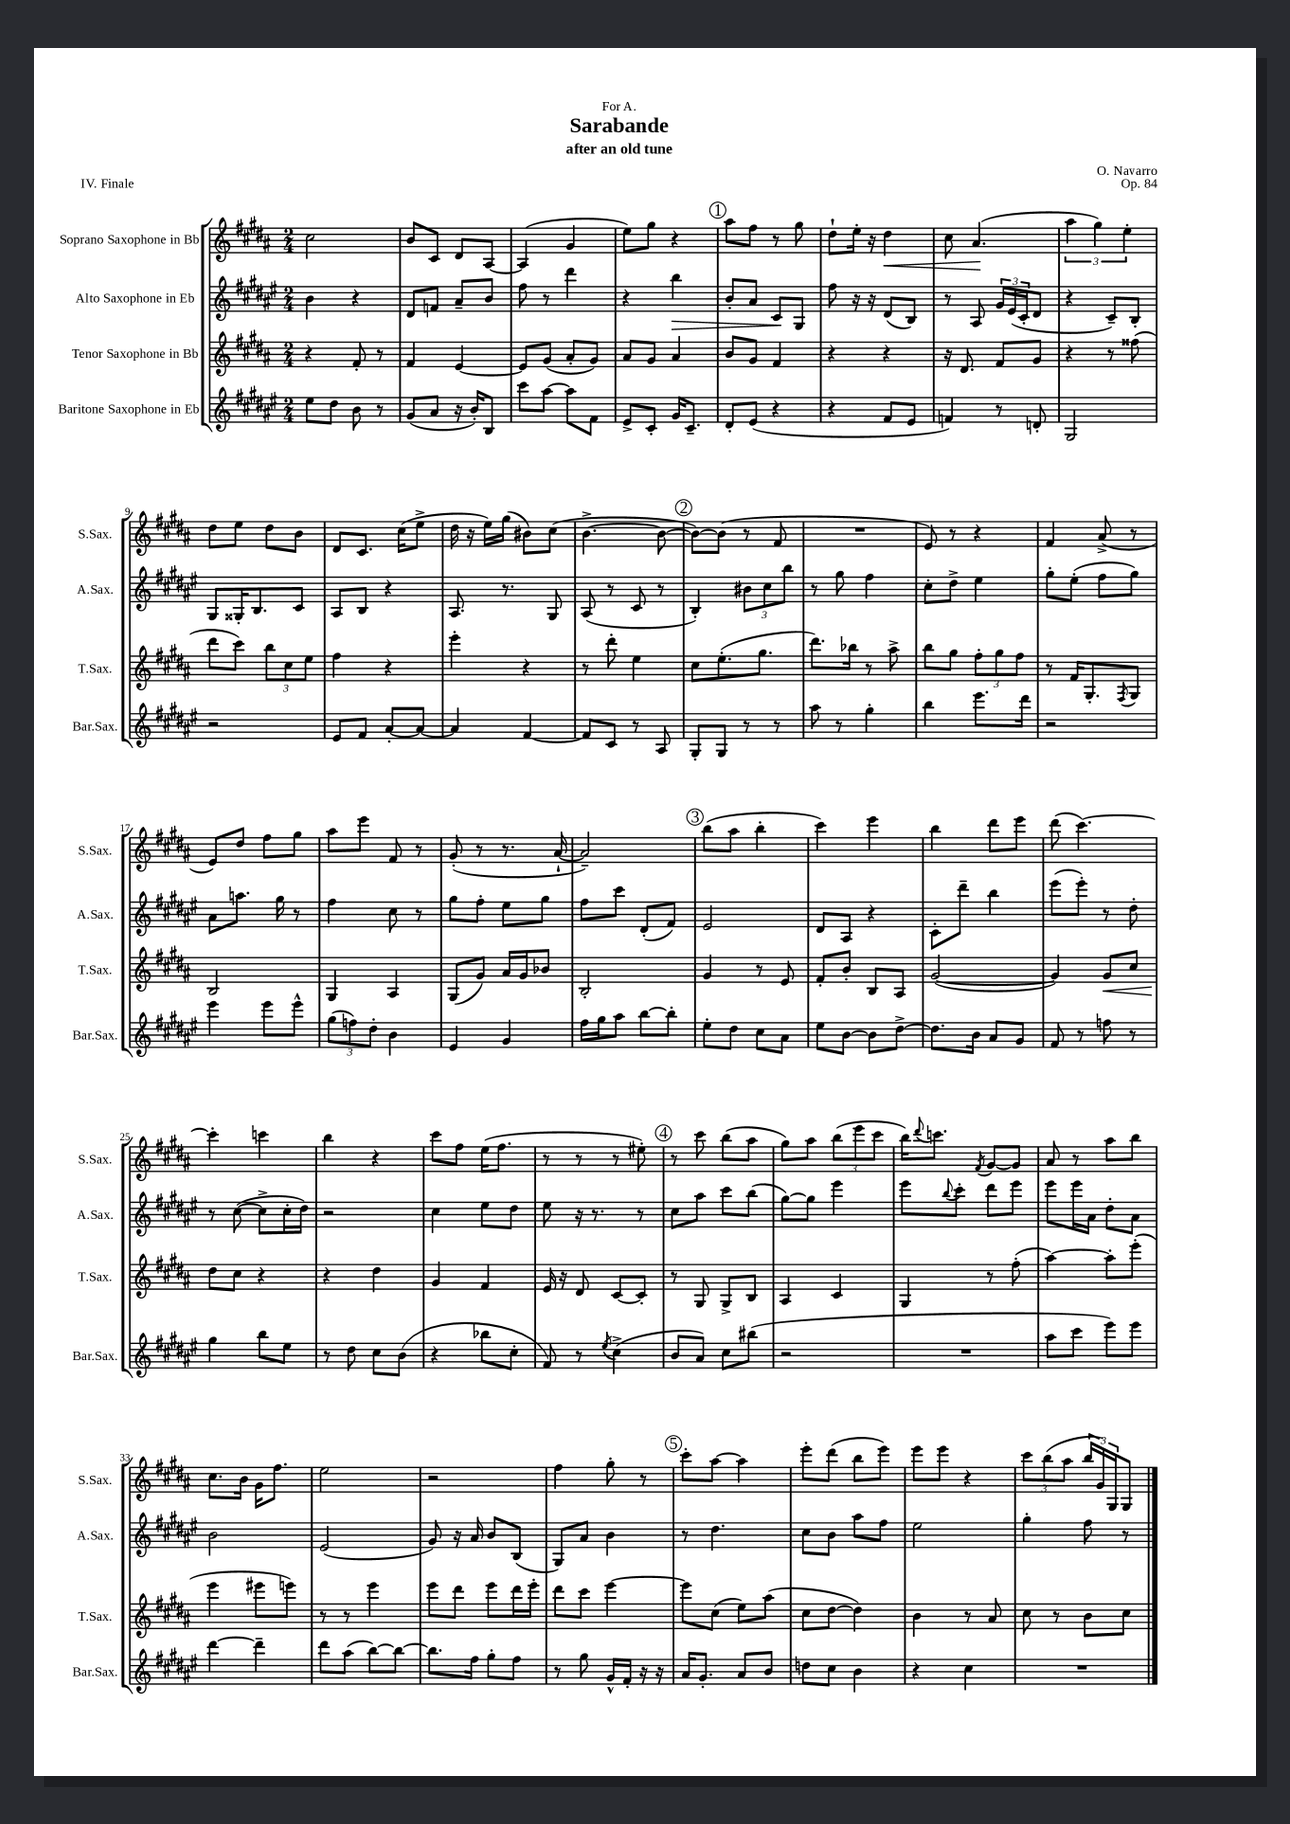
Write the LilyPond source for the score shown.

\header { title = "Sarabande" composer = "O. Navarro" subtitle = "after an old tune" dedication = "For A." opus = "Op. 84" piece = "IV. Finale" }
<<
\new StaffGroup <<
\new Staff = "s0" \with { instrumentName = "Soprano Saxophone in Bb" shortInstrumentName = "S.Sax." } {
    \clef treble \key b \major \numericTimeSignature \time 2/4
    cis''2 |
    b'8 cis'8 dis'8 ais8~ |
    ais4( gis'4 |
    e''8) gis''8 r4 |
    \mark \markup { \circle "1" } ais''8 fis''8 r8 gis''8 |
    dis''8-! e''16-. r16 dis''4\< |
    cis''8 ais'4.\!( |
    \tuplet 3/2 { ais''4 gis''4) e''4-. } |
    dis''8 e''8 dis''8 b'8 |
    dis'8 cis'8. cis''16( e''8-> |
    dis''16 r16 e''16) gis''16( bis'8) cis''8( |
    b'4.~-> b'8~ |
    \mark \markup { \circle "2" } b'8~) b'8( r8 fis'8 |
    R2 |
    e'8) r8 r4 |
    fis'4 ais'8->( r8 |
    e'8) dis''8 fis''8 gis''8 |
    ais''8 e'''8 fis'8 r8 |
    gis'8-.( r8 r8. ais'16~-! |
    ais'2--) |
    \mark \markup { \circle "3" } b''8( ais''8 b''4-. |
    cis'''4) e'''4 |
    b''4 dis'''8 e'''8 |
    dis'''8( cis'''4.~) |
    cis'''4-. c'''4 |
    b''4 r4 |
    cis'''8 fis''8 e''16( fis''8. |
    r8 r8 r8 eis''8-.) |
    \mark \markup { \circle "4" } r8 cis'''8 b''8( ais''8 |
    gis''8) ais''8 \tuplet 3/2 { b''8( e'''8 cis'''8 } |
    b''16) \appoggiatura { dis'''8 } c'''8. \acciaccatura { fis'8 } gis'8~ gis'8 |
    ais'8 r8 ais''8 b''8 |
    cis''8. b'16 gis'16 fis''8. |
    e''2 |
    r2 |
    fis''4 gis''8-. r8 |
    \mark \markup { \circle "5" } cis'''8-. ais''8~ ais''4 |
    e'''8-. dis'''8( b''8 e'''8) |
    e'''8 e'''8 r4 |
    \tuplet 3/2 { cis'''8 b''8( ais''8 } \tuplet 3/2 { b''16 gis'16) gis16 } gis8 \bar "|." |
}
\new Staff = "s1" \with { instrumentName = "Alto Saxophone in Eb" shortInstrumentName = "A.Sax." } {
    \clef treble \key fis \major \numericTimeSignature \time 2/4
    b'4 r4 |
    dis'8 f'8 ais'8-- b'8 |
    fis''8 r8 dis'''4 |
    r4 b''4\> |
    \mark \markup { \circle "1" } b'8-. ais'8 cis'8\! gis8 |
    fis''8 r16 r16 dis'8( b8) |
    r8 ais8 \tuplet 3/2 { gis'16 eis'16( cis'16-. } dis'8 |
    r4 cis'8--) b8-. |
    gis8 gisis16-. b8. cis'8 |
    ais8 b8 r4 |
    ais8. r8. gis8 |
    ais8( r8 cis'8 r8 |
    \mark \markup { \circle "2" } b4-.) \tuplet 3/2 { bis'8 cis''8 b''8 } |
    r8 gis''8 fis''4 |
    cis''8-. dis''8-> eis''4 |
    gis''8-. eis''8-.( fis''8 gis''8) |
    ais'8 a''8. gis''16 r8 |
    fis''4 cis''8 r8 |
    gis''8 fis''8-. eis''8 gis''8 |
    fis''8 cis'''8 dis'8-.( fis'8) |
    \mark \markup { \circle "3" } eis'2 |
    dis'8 ais8 r4 |
    cis'8-. dis'''8-- b''4 |
    eis'''8( eis'''8-.) r8 dis''8-. |
    r8 cis''8~( cis''8-> cis''16-. dis''16) |
    r2 |
    cis''4 eis''8 dis''8 |
    eis''8 r16 r8. r8 |
    \mark \markup { \circle "4" } cis''8 ais''8 cis'''8 b''8( |
    gis''8~) gis''8 eis'''4 |
    eis'''8 \appoggiatura { b''8 } cis'''8-. dis'''8 eis'''8 |
    eis'''8 eis'''16 ais'16 dis''8-. ais'8 |
    b'2 |
    eis'2( |
    gis'8) r16 ais'16 b'8 b8( |
    gis8) ais'8 b'4 |
    \mark \markup { \circle "5" } r8 dis''4. |
    cis''8 b'8 ais''8 fis''8 |
    eis''2 |
    gis''4-. fis''8 r8 \bar "|." |
}
\new Staff = "s2" \with { instrumentName = "Tenor Saxophone in Bb" shortInstrumentName = "T.Sax." } {
    \clef treble \key b \major \numericTimeSignature \time 2/4
    r4 fis'8-. r8 |
    fis'4 e'4~ |
    e'8 gis'8( ais'8-. gis'8) |
    ais'8 gis'8 ais'4 |
    \mark \markup { \circle "1" } b'8 gis'8 fis'4 |
    r4 r4 |
    r16 dis'8. fis'8 gis'8 |
    r4 r8 fisis''8( |
    dis'''8 cis'''8) \tuplet 3/2 { b''8 cis''8 e''8 } |
    fis''4 r4 |
    e'''4-. r4 |
    r8 dis'''8-. e''4 |
    \mark \markup { \circle "2" } cis''8 e''8.-.( gis''8. |
    dis'''8.) bes''16 r8 ais''8-> |
    b''8 gis''8 \tuplet 3/2 { fis''8-. gis''8 fis''8 } |
    r8 fis'16 gis8.-. \acciaccatura { fis8 } gis8 |
    b2 |
    gis4 ais4 |
    gis8( gis'8) ais'16 gis'16 bes'8 |
    b2-. |
    \mark \markup { \circle "3" } gis'4 r8 e'8 |
    fis'8-. b'8-. b8 ais8 |
    gis'2~( |
    gis'4) gis'8\< cis''8 |
    dis''8\! cis''8 r4 |
    r4 dis''4 |
    gis'4 fis'4 |
    e'16 r16 dis'8 cis'8~ cis'8-. |
    \mark \markup { \circle "4" } r8 gis8 gis8-> b8 |
    ais4 cis'4 |
    gis4 r8 fis''8-.( |
    ais''4~) ais''8-. e'''8-.( |
    e'''4 eis'''8 e'''8) |
    r8 r8 e'''4 |
    e'''8 dis'''8 e'''8 dis'''16 e'''16-. |
    dis'''8 cis'''8 e'''4~ |
    \mark \markup { \circle "5" } e'''8 cis''8( e''8) ais''8( |
    cis''8 dis''8~ dis''4) |
    b'4 r8 ais'8 |
    cis''8 r8 b'8 cis''8 \bar "|." |
}
\new Staff = "s3" \with { instrumentName = "Baritone Saxophone in Eb" shortInstrumentName = "Bar.Sax." } {
    \clef treble \key fis \major \numericTimeSignature \time 2/4
    eis''8 dis''8 b'8 r8 |
    gis'8( ais'8 r16 b'16-.) b8 |
    cis'''8 ais''8~ ais''8 fis'8 |
    eis'8-> cis'8-. gis'16 cis'8.-- |
    \mark \markup { \circle "1" } dis'8-. eis'8( r4 |
    r4 fis'8 eis'8 |
    f'4) r8 d'8-. |
    gis2 |
    r2 |
    eis'8 fis'8 ais'8~-. ais'8~ |
    ais'4 fis'4~ |
    fis'8 cis'8 r8 ais8 |
    \mark \markup { \circle "2" } gis8-. gis8 r8 r8 |
    ais''8 r8 gis''4-. |
    b''4 eis'''8. dis'''16 |
    r2 |
    eis'''4 eis'''8 eis'''8-^ |
    \tuplet 3/2 { gis''8( f''8) dis''8-. } b'4 |
    eis'4 gis'4 |
    fis''16 gis''16 ais''8 b''8~ b''8-. |
    \mark \markup { \circle "3" } eis''8-. dis''8 cis''8 ais'8 |
    eis''8 b'8~ b'8 dis''8~-> |
    dis''8. b'16 ais'8 gis'8 |
    fis'8 r8 f''8 r8 |
    gis''4 b''8 eis''8 |
    r8 dis''8 cis''8 b'8( |
    r4 bes''8 cis''8-. |
    fis'8) r8 \acciaccatura { eis''8 } cis''4->( |
    \mark \markup { \circle "4" } b'8 ais'8) cis''8 bis''8( |
    r2 |
    R2 |
    ais''8 cis'''8 eis'''8) eis'''8 |
    dis'''4~ dis'''4-- |
    dis'''8 ais''8( b''8~) b''8~ |
    b''8. fis''16 gis''8-. fis''8 |
    r8 gis''8 gis'16-^ fis'16-. r16 r16 |
    \mark \markup { \circle "5" } ais'16 gis'8.-. ais'8 b'8 |
    d''8 cis''8 b'4 |
    r4 cis''4 |
    R2 \bar "|." |
}
>>
>>
